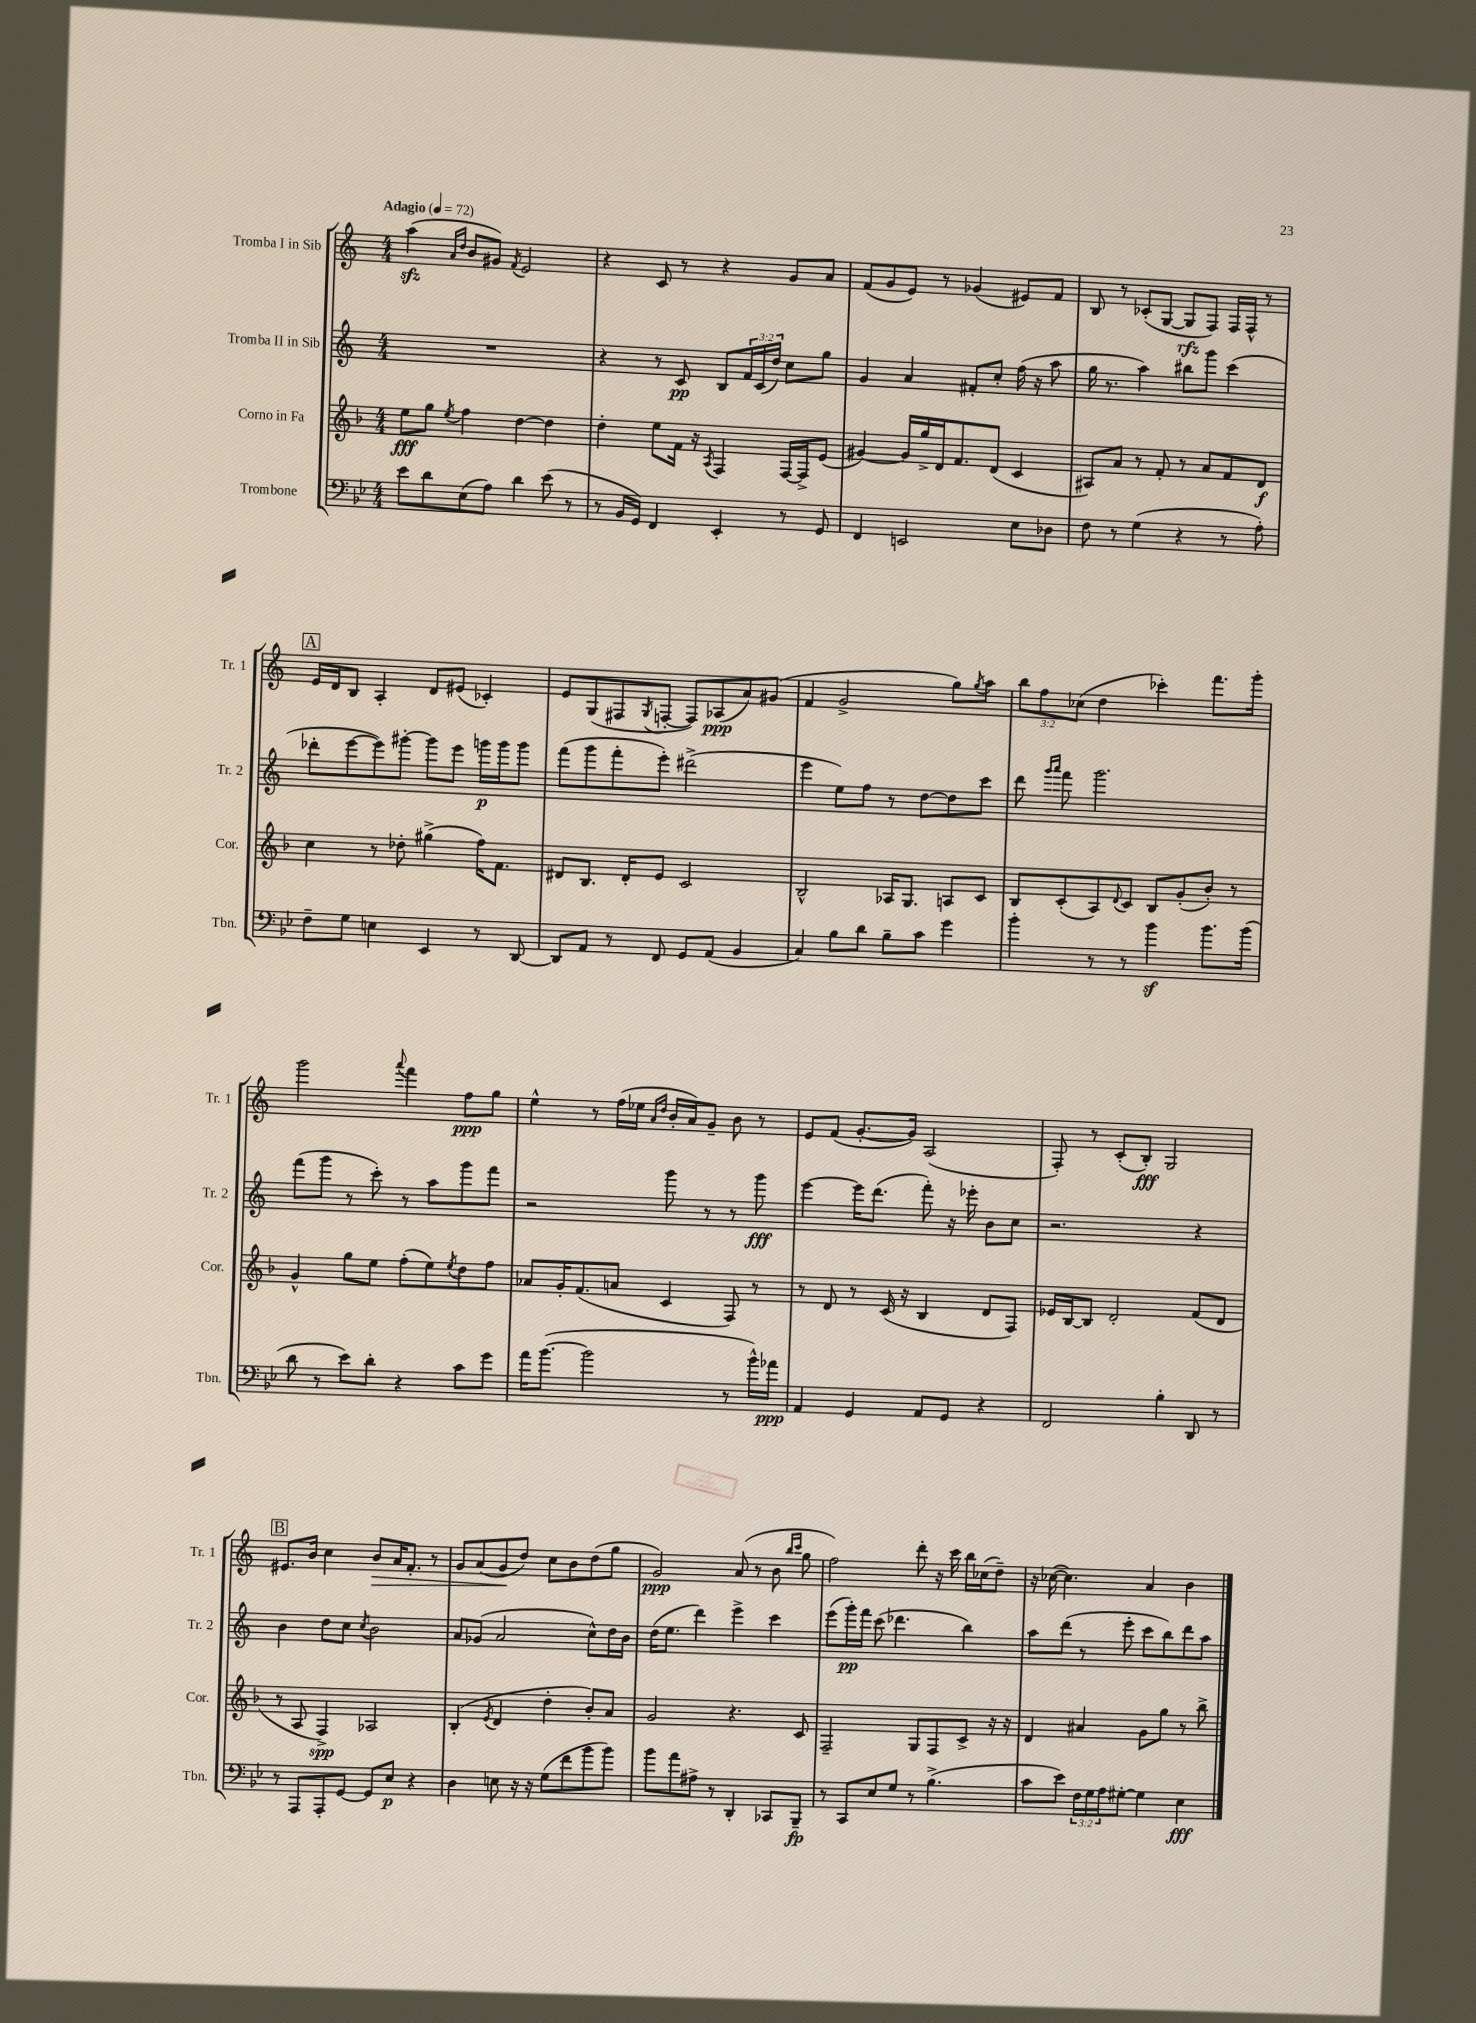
<<
\new StaffGroup <<
\new Staff = "s0" \with { instrumentName = "Tromba I in Sib" shortInstrumentName = "Tr. 1" } {
    \clef treble \key c \major \numericTimeSignature \time 4/4 \override Staff.TupletNumber.text = #tuplet-number::calc-fraction-text \tempo "Adagio" 4 = 72
    a''4\sfz( \grace { a'16 d''16 } b'8 gis'8) \acciaccatura { f'8 } e'2 |
    r4 c'8 r8 r4 g'8 a'8 |
    f'8( g'8 e'8) r8 ges'4( eis'8) f'8 |
    b8 r8 ces'8-.( g8~ g8\rfz f8) f16 f16-^ r8 |
    \mark \markup { \box "A" } e'16 d'16 b8 a4-. d'8 eis'8( ces'4-.) |
    e'8 g8( fis8 \acciaccatura { g8 } f8~-. f8) aes8\ppp( a'8) gis'8( |
    f'4 g'2-> g''8) \acciaccatura { g''8 } a''8 |
    \tuplet 3/2 { b''8 f''8 ces''8( } d''4 ces'''4-.) f'''8. g'''16-. |
    g'''2 \appoggiatura { a'''8 } f'''4 f''8\ppp g''8 |
    e''4-^ r8 f''16( ees''16 \grace { a'16 d''16 } b'16-. a'16) g'8-- b'8 r8 |
    e'8 f'8( g'8.~-. g'16) a2( |
    f8-.) r8 c'8-.( b8-.\fff) g2 |
    \mark \markup { \box "B" } eis'8. b'16 c''4 b'8\> a'16 f'8.-. r8 |
    g'8 a'8( g'8\! d''8) c''8 b'8 d''8( g''8 |
    g'2\ppp) a'8( r8 b'8 \grace { b''16 c'''16 } g''8 |
    f''2) d'''8-. r16 c'''16 b''16 ces''16( d''8--) |
    r16 ces''16~( ces''4.) a'4 b'4 \bar "|." |
}
\new Staff = "s1" \with { instrumentName = "Tromba II in Sib" shortInstrumentName = "Tr. 2" } {
    \clef treble \key c \major \numericTimeSignature \time 4/4 \override Staff.TupletNumber.text = #tuplet-number::calc-fraction-text
    R1 |
    r4 r8 c'8\pp b8 \tuplet 3/2 { f'16 c'16( d''16) } c''8 g''8 |
    g'4 a'4 fis'8-. c''8-. f''16( r16 a''8 |
    g''16 r8. a''4) bis''8 g'''8 c'''4( |
    \mark \markup { \box "A" } des'''8-. e'''8~ e'''8) gis'''8~-. gis'''8 e'''8 g'''16\p g'''16 g'''8 |
    f'''8( g'''8 f'''8-. e'''8-.) dis'''2->( |
    e'''4 e''8) f''8 r8 d''8~ d''8 c'''8 |
    d'''8 \grace { g'''16 a'''16 } f'''8 g'''2. |
    f'''8( g'''8 r8 c'''8-.) r8 a''8 g'''8 f'''8 |
    r2 g'''8 r8 r8 g'''8\fff |
    e'''4~ e'''16 d'''8.( f'''8-.) r16 ees'''16-. b'8 c''8 |
    r2. r4 |
    \mark \markup { \box "B" } b'4 d''8 c''8 \acciaccatura { c''8 } b'2 |
    a'8 ges'8( a'2 c''8-^) d''16 b'16 |
    d''16( e''8. d'''4) e'''4-> c'''4 |
    e'''8( g'''16-.\pp) f'''16 c'''8( des'''4. b''4) |
    a''8 d'''8( r8 e'''8-. c'''8 b''8) d'''8 a''8 \bar "|." |
}
\new Staff = "s2" \with { instrumentName = "Corno in Fa" shortInstrumentName = "Cor." } {
    \clef treble \key f \major \numericTimeSignature \time 4/4
    e''8\fff g''8 \acciaccatura { e''8 } f''4 d''4~ d''4 |
    d''4-. e''8 f'16 r16 \acciaccatura { a8 } f4 f16~ f16-> e'8( |
    gis'4~) gis'16 g''16-> d'16 f'8. d'8( c'4 |
    ais8) a'8 r8 f'8-. r8 a'8 f'8 d'8\f |
    \mark \markup { \box "A" } c''4 r8 des''8-. gis''4->( f''16) f'8. |
    dis'8 bes8. dis'16-. e'8 c'2 |
    bes2-^ aes16 g8. a8 c'8 |
    bes8 c'8-.( a8) \appoggiatura { d'8 } c'8 bes8 g'8-.( bes'8-.) r8 |
    g'4-^ g''8 e''8 f''8-.( e''8) \acciaccatura { e''8 } d''8 f''8 |
    aes'8 g'16-. f'8.( a'8 c'4 f8) r8 |
    r8 d'8 r8 c'16( r16 bes4 d'8 f8) |
    ees'16 bes16~ bes8 d'2-. f'8( d'8 |
    \mark \markup { \box "B" } r8 a8 f4->\spp) aes2 |
    bes4-.( \acciaccatura { e'8 } d'4 d''4-. bes'8-.) a'8 |
    g'2 r4. c'8 |
    f2-- g8 f8 c'8-> r16 r16 |
    d'4 ais'4 g'8 g''8 r8 bes''8-> \bar "|." |
}
\new Staff = "s3" \with { instrumentName = "Trombone" shortInstrumentName = "Tbn." } {
    \clef bass \key bes \major \numericTimeSignature \time 4/4 \override Staff.TupletNumber.text = #tuplet-number::calc-fraction-text
    ees'8 d'8 ees8( a8) d'4 ees'8( r8 |
    r8 bes,16 g,16) f,4 ees,4-. r8 g,8 |
    f,4 e,2 ees8 des8 |
    f8 r8 g4( r4 r8 a8-.) |
    \mark \markup { \box "A" } f8-- g8 e4 ees,4 r8 d,8~ |
    d,8 a,8 r8 f,8 g,8 a,8( bes,4 |
    c4) bes8 d'8 bes8-- c'8 g'4 |
    bes'4-. r8 r8 bes'4\sf bes'8. bes'16( |
    d'8 r8 ees'8) d'8-. r4 c'8 g'8 |
    a'16 bes'8.~( bes'2 r8 bes'16-^) aes'16\ppp |
    a,4 g,4 a,8 g,8 r4 |
    f,2 bes4-. d,8 r8 |
    \mark \markup { \box "B" } r8 a,,8 a,,8-. g,8~ g,8 ees8\p r4 |
    d4 e8 r16 r16 g8( f'8 bes'8 bes'8) |
    bes'8 a'8 ais8-> r8 d,4-. ces,8 bes,,8--\fp |
    r8 c,8 ees8 g8 r8 bes4.->( |
    c'8 ees'8) \tuplet 3/2 { f16 g16 a16 } gis8~-. gis4 ees4\fff \bar "|." |
}
>>
>>
\layout { \context { \Score \remove "Bar_number_engraver" } }
